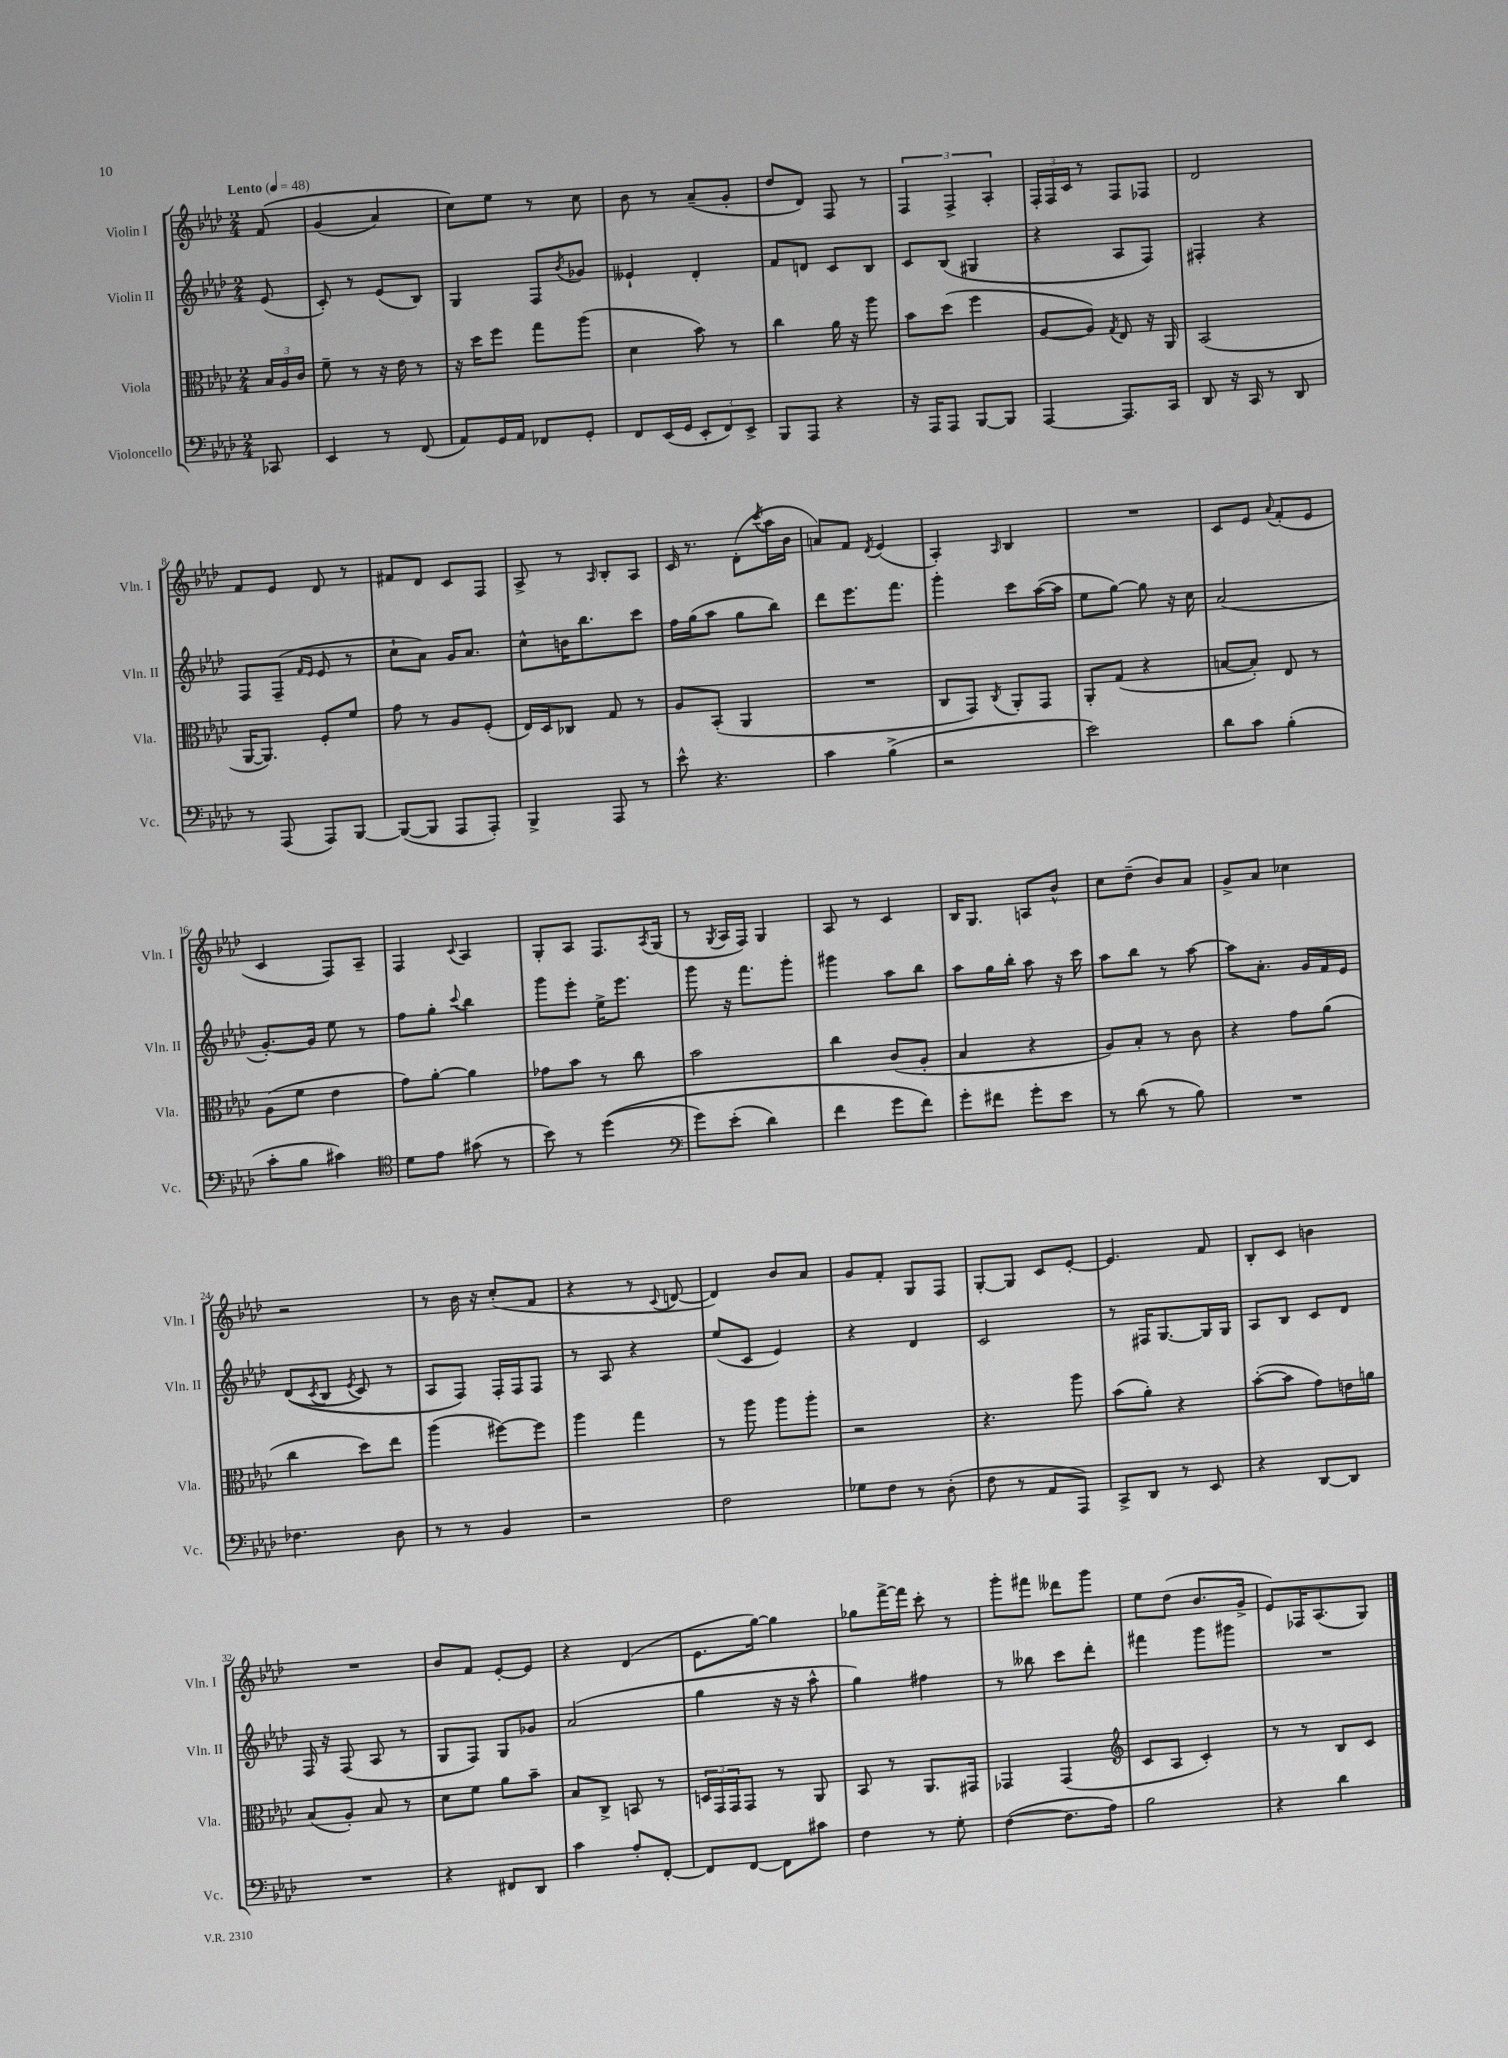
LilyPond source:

<<
\new StaffGroup <<
\new Staff = "s0" \with { instrumentName = "Violin I" shortInstrumentName = "Vln. I" } {
    \clef treble \key aes \major \numericTimeSignature \time 2/4 \partial 8 \tempo "Lento" 4 = 48
    f'8\( |
    g'4( aes'4) |
    c''8\) ees''8 r8 c''8 |
    bes'8 r8 aes'8--( g'8-. |
    des''8 des'8) f8 r8 |
    \tuplet 3/2 { f4 f4-> aes4-. } |
    \tuplet 3/2 { f16-. f16 c'16 } r8 f8 fes8 |
    des'2 |
    f'8 ees'8 des'8 r8 |
    fis'8 des'8 c'8 f8 |
    aes8-> r8 \grace { aes16 } bes8-. aes8 |
    c'16 r8. des'8-.( \acciaccatura { c'''8 } aes''16 bes'16 |
    a'8) f'8 \acciaccatura { des'8 } ees'4( |
    aes4-.) \grace { aes16 } bes4 |
    R2 |
    c'8 ees'8 \appoggiatura { aes'8 } f'8-.( ees'8 |
    c'4 f8) aes8-- |
    f4 \appoggiatura { c'8 } aes4 |
    g8-. aes8 f8. \acciaccatura { aes8 } g16( |
    r8 \acciaccatura { g8 } aes16 f16) g4 |
    aes8 r8 c'4 |
    bes16 g8. a8 bes'8-^ |
    c''8 des''8--( bes'8) aes'8 |
    g'8-> aes'8 ces''4 |
    r2 |
    r8 bes'16 r16 c''8-.( f'8 |
    r4 r8 \appoggiatura { c'8 } d'8~ |
    d'4) bes'8 aes'8 |
    g'8 f'8-. g8 f8 |
    g8~-. g8 c'8 ees'8~-. |
    ees'4. f'8 |
    bes8-. c'8 b'4 |
    R2 |
    bes'8 f'8 ees'8~-. ees'8 |
    r4 des'4( |
    ees'8. g''16~) g''4 |
    ges''8 f'''16~-> f'''16 c'''8-. r8 |
    g'''8-. fis'''8 deses'''8 g'''8 |
    ees''8 des''8( bes'8. g'16-> |
    ees'8) fes16 aes8.( g8) \bar "|." |
}
\new Staff = "s1" \with { instrumentName = "Violin II" shortInstrumentName = "Vln. II" } {
    \clef treble \key aes \major \numericTimeSignature \time 2/4 \partial 8
    ees'8( |
    c'8-.) r8 ees'8( bes8) |
    g4 f8 \acciaccatura { bes'8 } ges'8 |
    eeses'4-! des'4-. |
    f'8 d'8 c'8 bes8 |
    c'8 bes8( gis4 |
    r4 aes8 f8) |
    fis4-. r4 |
    f8 f8--( \grace { f'16 ees'16 } ees'8 r8 |
    c''8-! aes'8) g'16 aes'8. |
    c''8-^ b'16 bes''8. c'''8 |
    f''16 g''16( aes''8 g''8 bes''8) |
    des'''8 ees'''8. f'''8. |
    g'''4-. c'''8 aes''16~( aes''16 |
    ees''8 g''8~) g''8 r16 c''16 |
    aes'2( |
    g'8.~-.) g'16 ees''8 r8 |
    f''8 g''8-. \appoggiatura { c'''8 } bes''4 |
    g'''8 ees'''8-. ees''16-> ees'''8. |
    g'''8 r16 f'''8. g'''8-. |
    gis'''4 aes''8 bes''8 |
    aes''8 g''16 bes''16-. aes''8 r16 c'''16 |
    aes''8 bes''8 r8 aes''8~ |
    aes''8 aes'8.-. g'16 f'16 ees'16 |
    des'8(\( \acciaccatura { c'8 } bes8 \acciaccatura { ees'8 } c'8) r8 |
    aes8 f8\) f16-. f16 f8 |
    r8 aes8 r4 |
    ees''8( c'8 ees'4) |
    r4 des'4 |
    c'2 |
    r8 fis16 g8.~ g16 g16 |
    aes8 bes8 c'8 des'8 |
    f16 r16 f8( aes8 r8 |
    g8 f8) g8 ges'8 |
    aes'2( |
    g''4 r16 r16 aes''8-^ |
    g''4) fis''4 |
    r8 beses''8 c'''8 des'''8-. |
    fis'''4 g'''8 gis'''8 |
    R2 \bar "|." |
}
\new Staff = "s2" \with { instrumentName = "Viola" shortInstrumentName = "Vla." } {
    \clef alto \key aes \major \numericTimeSignature \time 2/4 \partial 8
    \tuplet 3/2 { bes16 aes16 c'16 } |
    f'8-- r8 r16 ees'16 r8 |
    r16 des''16 f''8 g''8 aes''8( |
    des'4 bes'8) r8 |
    c''4 aes'16 r16 aes''8 |
    bes'8 des''8( f''4 |
    aes8~ aes8) \acciaccatura { g8 } ees8 r16 aes,16 |
    bes,2( |
    aes,16~ aes,8.) f8-. f'8 |
    g'8 r8 aes8 f8-.( |
    ees16) des16 ces8 g8 r8 |
    aes8 bes,8-.( aes,4 |
    R2 |
    c8 g,8) \acciaccatura { c8 } aes,8-. g,8 |
    aes,8-. g8( r4 |
    b8~ b8-.) ees8 r8 |
    aes8( f'8 ees'4 |
    g'8) aes'8~-. aes'4 |
    ges'8 bes'8 r8 c''8 |
    bes'2 |
    c''4 c'8( aes8-. |
    bes4 r4 |
    aes8) bes8-. r8 c'8 |
    r4 g'8 aes'8( |
    c''4 des''8) ees''8 |
    aes''4( fis''8~) fis''8 |
    aes''4 g''4 |
    r8 aes''8 aes''8 aes''8-. |
    r2 |
    r4. aes''8 |
    bes'8( aes'8-.) r4 |
    bes'8~-.( bes'8 g'8) e'16 a'16 |
    bes8( aes8-.) bes8 r8 |
    des'8 f'8 aes'8 bes'8-- |
    bes8 c8-> b,8 r8 |
    \tuplet 3/2 { d16 g,16 g,16 } g,8 r8 aes,8 |
    bes,8 r8 aes,8. gis,16 |
    ges,4 ges,4( |
    \clef treble c'8 aes8 c'4-.) |
    r8 r8 bes8 c'8 \bar "|." |
}
\new Staff = "s3" \with { instrumentName = "Violoncello" shortInstrumentName = "Vc." } {
    \clef bass \key aes \major \numericTimeSignature \time 2/4 \partial 8
    ces,8 |
    ees,4 r8 f,8( |
    aes,8) g,16 aes,16 fes,8 g,8-. |
    f,8 ees,16( g,16 \tuplet 3/2 { ees,8-. f,8) ees,8-> } |
    bes,,8 aes,,8 r4 |
    r16 aes,,16 aes,,8 bes,,8~ bes,,8 |
    aes,,4~ aes,,8. c,16 |
    des,8 r16 c,16 r8 des,8 |
    r8 aes,,8( aes,,8) bes,,8~ |
    bes,,8~( bes,,8 aes,,8 aes,,8-.) |
    bes,,4-> aes,,8 r8 |
    ees'8-^ r4. |
    c'4 bes4->( |
    r2 |
    ees'2) |
    des'8 c'8 bes4-.( |
    c'8-. bes8 cis'4) |
    \clef tenor des'8 ees'8 gis'8( r8 |
    bes'8) r8 des''4(\( |
    \clef bass g'8) ees'8-.( des'4) |
    f'4 g'8 f'8\) |
    g'8-. fis'8 g'8-. ees'8 |
    r8 des'8( r8 bes8) |
    R2 |
    fes4. des8 |
    r8 r8 bes,4 |
    r2 |
    f2 |
    ges8 f8 r8 des8-.( |
    f8 r8 aes,8 aes,,8) |
    c,8-> des,8 r8 ees,8 |
    r4 des,8~ des,8 |
    R2 |
    r4 fis,8 des,8 |
    c'4 aes8-. f,8~-. |
    f,8 f,8~ f,8 cis'8 |
    f4 r8 g8-. |
    f4~( f8. aes16) |
    bes2 |
    r4 des'4 \bar "|." |
}
>>
>>
